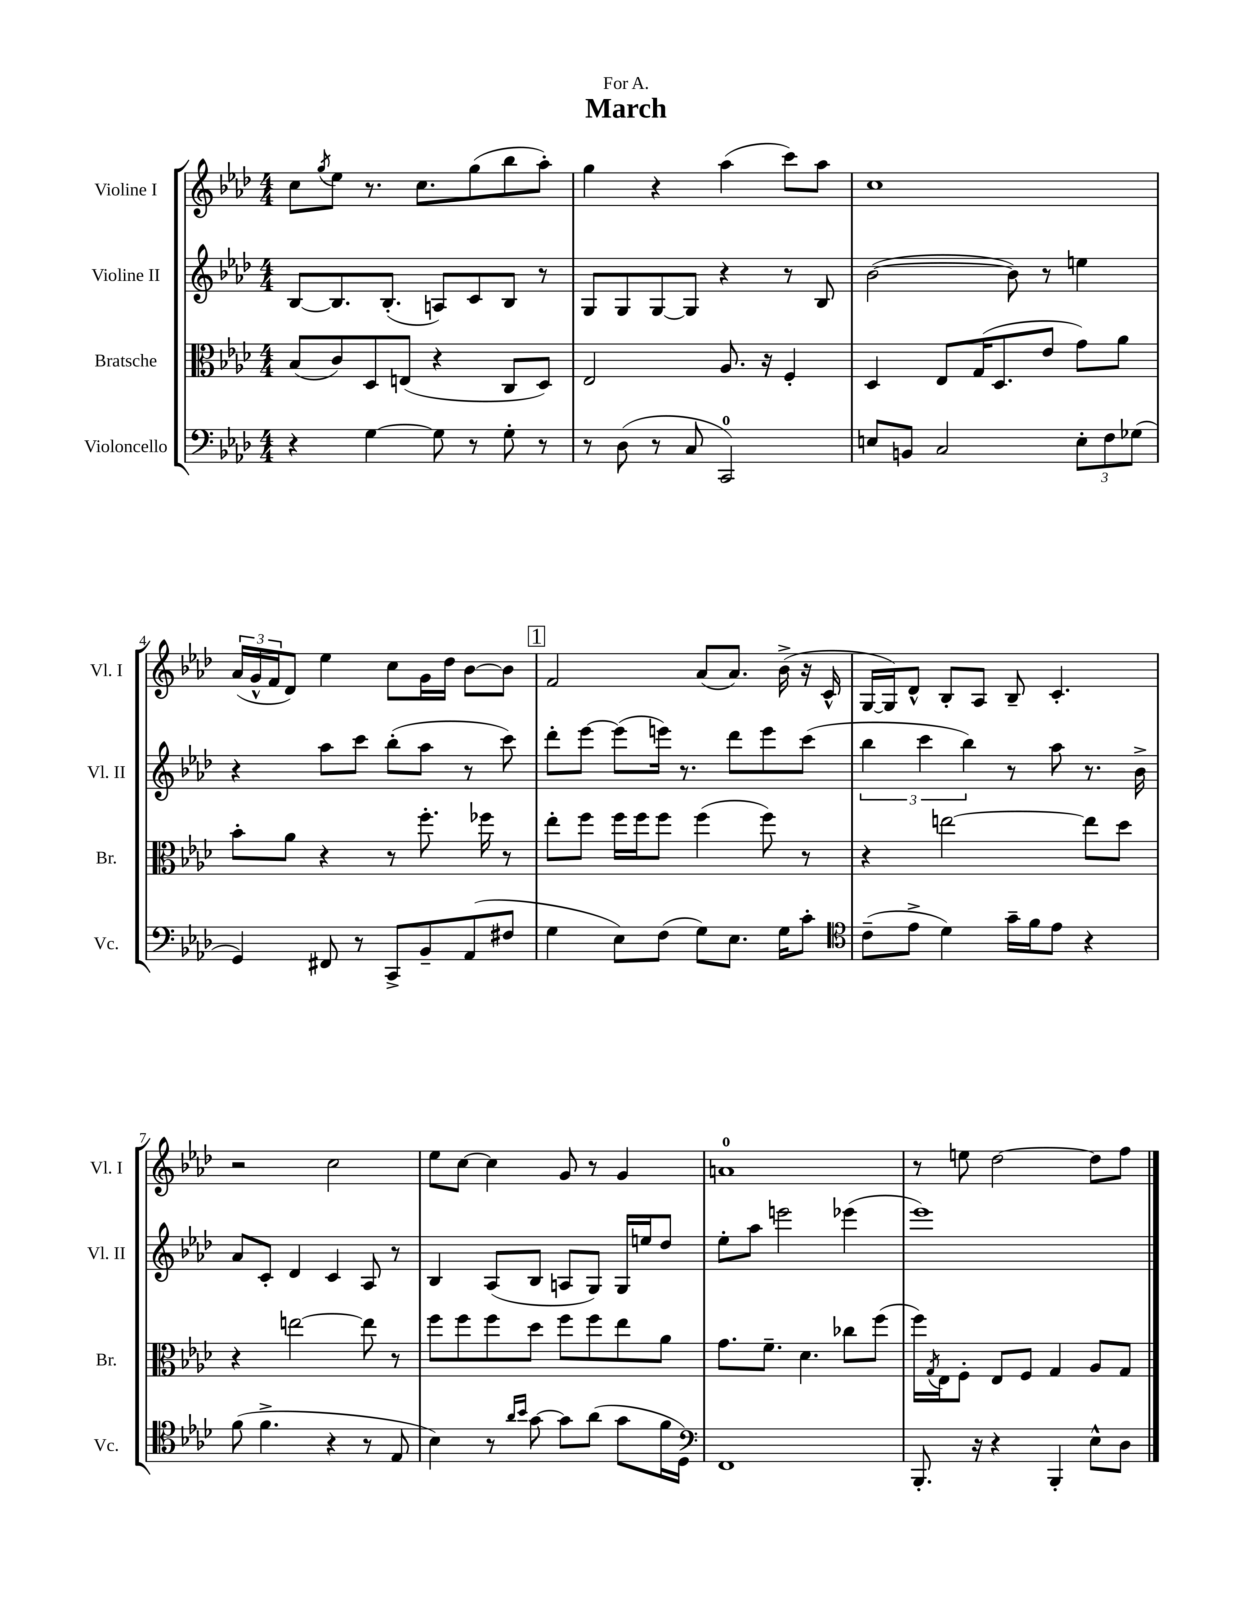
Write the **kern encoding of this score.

**kern	**kern	**kern	**kern
*staff4	*staff3	*staff2	*staff1
*clefF4	*clefC3	*clefG2	*clefG2
*k[b-e-a-d-]	*k[b-e-a-d-]	*k[b-e-a-d-]	*k[b-e-a-d-]
*M4/4	*M4/4	*M4/4	*M4/4
4r	(8B-	[8B-	8cc
.	.	.	8qgg
.	8c)	8.B-]	8ee-
[4G	8D-	.	8.r
.	.	(8.B-'	.
.	(8E	.	.
.	.	.	8.cc
8G]	4r	8A)	.
8r	.	8c	(8gg
8G'	8C	8B-	8bb-
8r	8D-)	8r	8aa-')
=	=	=	=
8r	2E-	8G	4gg
(8D-	.	8G	.
8r	.	[8G	4r
8C	.	8G]	.
2CC)	8.A-	4r	(4aa-
.	16r	.	.
.	4F'	8r	8ccc)
.	.	8B-	8aa-
=	=	=	=
8E	4D-	([2b-	1cc
8BB	.	.	.
2C	8E-	.	.
.	(16G	.	.
.	8.D-	.	.
.	.	8b-])	.
.	8e-	8r	.
12E'	8g)	4ee	.
12F	.	.	.
.	8a-	.	.
(12G-	.	.	.
=	=	=	=
4GG)	8b-'	4r	(24a-
.	.	.	24g^^
.	.	.	24f
.	8a-	.	8d-)
8FF#	4r	8aa-	4ee-
8r	.	8ccc	.
8CC^	8r	(8bb-'	8cc
8BB-~	8.ff'	8aa-	16g
.	.	.	16dd-
(8AA-	.	8r	[8b-
.	16ff-	.	.
8F#	8r	8ccc)	8b-]
=	=	=	=
4G	8ee-'	8ddd-'	2f
.	8ff	[8eee-	.
8E-)	16ff	(8eee-]	.
.	16ff	.	.
(8F	8ff	16eee)	.
.	.	8.r	.
8G)	(4ff	.	(8a-
8.E-	.	8ddd-	8.a-)
.	8ff)	8eee	.
16G	.	.	(16b-^
8c'	8r	(8ccc	16r
.	.	.	16c^^
=	=	=	=
*clefC4	*	*	*
(8c~	4r	6bb-	[16G
.	.	.	16G])
8e-^	.	.	8d-^^
.	.	6ccc	.
4d-)	[2ee	.	8B-'
.	.	6bb-)	.
.	.	.	8A-
16g~	.	8r	8B-~
16f	.	.	.
8e-	.	8aa-	4.c'
4r	8ee]	8.r	.
.	8dd-	.	.
.	.	16b-^	.
=	=	=	=
(8f	4r	8a-	2r
4.f^	.	8c'	.
.	[2ee	4d-	.
4r	.	4c	2cc
8r	8ee]	8A-	.
8E-	8r	8r	.
=	=	=	=
4B-)	8ff	4B-	8ee-
.	8ff	.	[8cc
8r	8ff	(8A-	4cc]
16qqa-	.	.	.
16qqb-	.	.	.
[8g	8dd-	8B-	.
8g]	8ff	8A	8g
(8a-	8ff	8G)	8r
8g	8ee-	16G	4g
.	.	16ee	.
16f	8a-	8dd-	.
16D-)	.	.	.
=	=	=	=
*clefF4	*	*	*
1FF	8.g	8ee-'	1a
.	.	8aa-	.
.	8.f~	.	.
.	.	2eee	.
.	4.d-	.	.
.	8cc-	(4eee-	.
.	(8ff	.	.
=	=	=	=
8.BBB-'	16ff)	1eee-)	8r
.	8qG	.	.
.	16E-	.	.
.	8F'	.	8ee
16r	.	.	.
4r	8E-	.	[2dd-
.	8F	.	.
4BBB-'	4G	.	.
8E-^^	8A-	.	8dd-]
8D-	8G	.	8ff
==	==	==	==
*-	*-	*-	*-
